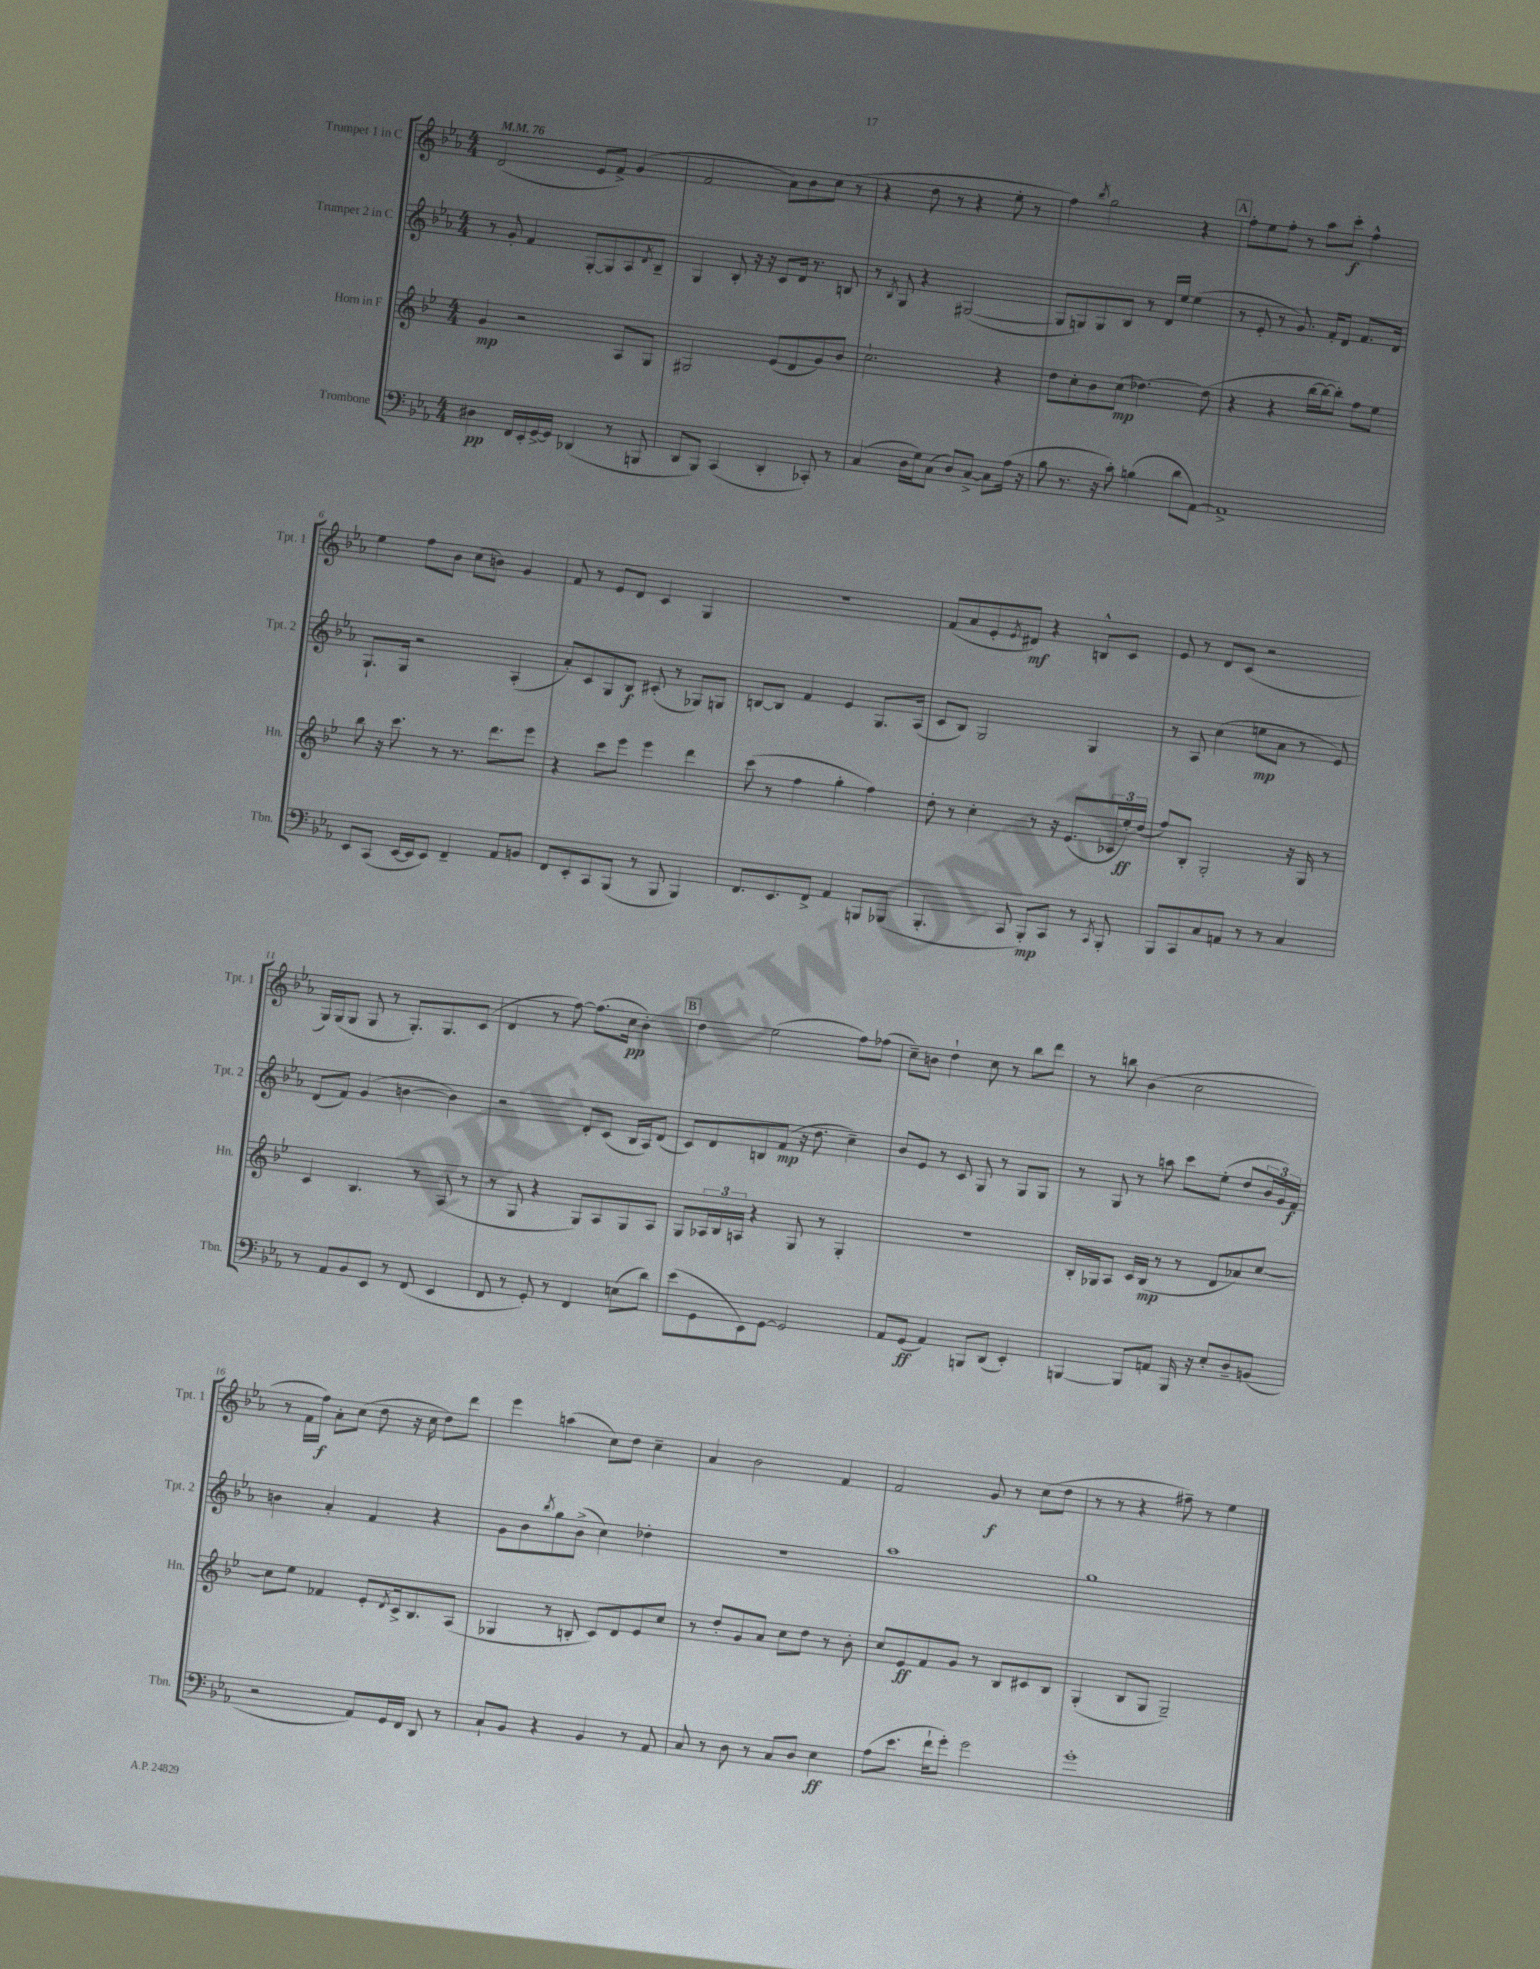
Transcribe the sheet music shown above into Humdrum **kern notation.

**kern	**dynam	**kern	**dynam	**kern	**dynam	**kern	**dynam
*part4	*part4	*part3	*part3	*part2	*part2	*part1	*part1
*staff4	*staff4	*staff3	*staff3	*staff2	*staff2	*staff1	*staff1
*I"Trombone	*	*I"Horn in F	*	*I"Trumpet 2 in C	*	*I"Trumpet 1 in C	*
*I'Tbn.	*	*I'Hn.	*	*I'Tpt. 2	*	*I'Tpt. 1	*
*clefF4	*	*clefG2	*	*clefG2	*	*clefG2	*
*k[b-e-a-]	*	*k[b-e-]	*	*k[b-e-a-]	*	*k[b-e-a-]	*
*M4/4	*	*M4/4	*	*M4/4	*	*M4/4	*
*MM76	*	*MM76	*	*MM76	*	*MM76	*
=1	=1	=1	=1	=1	=1	=1	=1
4D#X\	pp	4g/	mp	8r	.	(2d/	.
.	.	.	.	8g'/	.	.	.
16FF/LL	.	2r	.	4f/	.	.	.
16EE-'/	.	.	.	.	.	.	.
[16GG^/	.	.	.	.	.	.	.
16GG/JJ]	.	.	.	.	.	.	.
(4DD-X/	.	.	.	[8G'/L	.	8e-/L	.
.	.	.	.	8G/]	.	8f^/J)	.
8r	.	8A/L	.	8A-/	.	(4g/	.
.	.	.	.	8qd/	.	.	.
8BBBn/	.	8G/J	.	8B-~/J	.	.	.
=2	=2	=2	=2	=2	=2	=2	=2
8DD/L	.	2G#X/	.	4G/	.	2f/	.
8BBB-/J)	.	.	.	.	.	.	.
(4CC/	.	.	.	8B-'/	.	.	.
.	.	.	.	16r	.	.	.
.	.	.	.	16r	.	.	.
4DD'/	.	(8e-/L	.	8c/L	.	8a-\L)	.
.	.	8d/	.	16d/Jk	.	8b-\	.
.	.	.	.	8.r	.	.	.
8CC-X'/)	.	8g/)	.	.	.	(8cc\J	.
8r	.	8b-/J	.	8Bn/	.	8r	.
=3	=3	=3	=3	=3	=3	=3	=3
(4C/	.	2.cc`\	.	8r	.	4r	.
.	.	.	.	8qB-/	.	.	.
.	.	.	.	8G/	.	.	.
16D\LL	.	.	.	4r	.	8dd\	.
16G\J)	.	.	.	.	.	.	.
(8C\J	.	.	.	.	.	8r	.
8D/L)	.	.	.	([2G#X/	.	4r	.
[8C^/J	.	.	.	.	.	.	.
8C\L]	.	4r	.	.	.	8ee-'\	.
(16A-\Jk	.	.	.	.	.	8r	.
16r	.	.	.	.	.	.	.
=4	=4	=4	=4	=4	=4	=4	=4
8B-\	.	8dd\L	.	8G#/L]	.	4ff\)	.
8.r	.	8cc'\	.	8Gn/)	.	.	.
.	.	.	.	.	.	8qbb-/	.
.	.	8b-\	.	8G/	.	2gg\	.
16r	.	.	.	.	.	.	.
8c'\)	.	(8cc\J	mp	8B-/J	.	.	.
(4Bn\	.	[4.dd-X\)	.	8r	.	.	.
.	.	.	.	16d/LL	.	.	.
.	.	.	.	16ee-/JJ	.	.	.
8d\L	.	.	.	(4ee-\	.	4r	.
[8AA-\J)	.	(8dd-\]	.	.	.	.	.
!!LO:REH:place=s1:t=A
=5	=5	=5	=5	=5	=5	=5	=5
1AA-^]	.	4r	.	8r	.	8ff'\L	.
.	.	.	.	8e-'/	.	8ee-\	.
.	.	4r	.	8r	.	8ff'\J	.
.	.	.	.	8.g/)	.	8r	.
.	.	[16bb-\LL	.	.	.	8aa-\L	.
.	.	16bb-\J_	.	16f'/KL	.	.	.
.	.	8bb-'\J])	.	8d/J	.	8ccc'\J	f
.	.	8ff\L	.	8.f/L	.	4ff^^\	.
.	.	8ee-\J	.	.	.	.	.
.	.	.	.	16d/Jk	.	.	.
!!LO:LB:g=z
=6	=6	=6	=6	=6	=6	=6	=6
8EE-/L	.	8bb-\	.	8.G`/L	.	4ee-\	.
(8CC/J	.	16r	.	.	.	.	.
.	.	8.ccc\	.	16G/Jk	.	.	.
[16EE-/LL	.	.	.	2r	.	8ff\L	.
16EE-/J]	.	.	.	.	.	.	.
8EE-/J)	.	8r	.	.	.	8b-\J	.
4FF~/	.	8.r	.	.	.	(8cc\L	.
.	.	.	.	.	.	8bn\J)	.
.	.	8.ddd\L	.	.	.	.	.
8AA-/L	.	.	.	(4A-'/	.	4g/	.
8BBn/J	.	8eee-\J	.	.	.	.	.
=7	=7	=7	=7	=7	=7	=7	=7
8FF/L	.	4r	.	8a-'/L)	.	8f/	.
8EE-'/	.	.	.	8c/	.	8r	.
8CC/	.	8ccc\L	.	8G/	.	8e-/L	.
(8BBB-/J	.	8eee-\J	.	8B-/J	f	8d/J	.
8r	.	4eee-\	.	(8c#X'/	.	4c/	.
8BBB-/	.	.	.	8r	.	.	.
4BBB-/)	.	4ddd\	.	8G-X/L)	.	4G/	.
.	.	.	.	8Gn/J	.	.	.
=8	=8	=8	=8	=8	=8	=8	=8
8.FF/L	.	(8ccc\	.	[8Bn/L	.	1r	.
.	.	8r	.	8B/J]	.	.	.
8.EE-/	.	.	.	.	.	.	.
.	.	4ff\	.	4f/	.	.	.
8FF^/J	.	.	.	.	.	.	.
4AA-/	.	4gg'\	.	4e-/	.	.	.
8BBBn/L	.	4ff\)	.	8.G/L	.	.	.
(8BBB-X/J	.	.	.	.	.	.	.
.	.	.	.	(16A-/Jk	.	.	.
=9	=9	=9	=9	=9	=9	=9	=9
4.BBB-'/	.	8dd'\	.	8c/L	.	(8f/L	.
.	.	8r	.	8B-/J)	.	8a-/	.
.	.	4cc'\	.	2G/	.	8e-'/	.
.	.	.	.	.	.	8qe-/	.
8CC/	.	.	.	.	.	8d#X/J)	mf
8BBB-'/L)	mp	8r	.	.	.	4r	.
8CC/J	.	16r	.	.	.	.	.
.	.	(8.e-/L	.	.	.	.	.
8r	.	.	.	4G/	.	8Bn^^/L	.
8qCC/	.	.	.	.	.	.	.
8BBB-'/	.	24c-X/L	.	.	.	8c/J	.
.	.	24ee-'/)	ff	.	.	.	.
.	.	(24dd/JJ	.	.	.	.	.
=10	=10	=10	=10	=10	=10	=10	=10
8BBB-/L	.	8ff/L)	.	8r	.	8e-/	.
8CC/	.	8B-'/J	.	8A-/	.	8r	.
8C/	.	2G'/	.	(4cc\	.	8d/L	.
8AAn/J	.	.	.	.	.	(8c/J	.
8r	.	.	.	8een\L	mp	2r	.
8r	.	.	.	8a-\J	.	.	.
4C/	.	16r	.	8r	.	.	.
.	.	16G/	.	.	.	.	.
.	.	8r	.	8e-/)	.	.	.
!!LO:LB:g=z
=11	=11	=11	=11	=11	=11	=11	=11
8r	.	4c/	.	(8d/L	.	16G/LL)	.
.	.	.	.	.	.	(16G/J	.
8AA-/L	.	.	.	8f/J)	.	8G/J	.
8BB-/	.	4.B-/	.	(4g/	.	8G/	.
8EE-/J	.	.	.	.	.	8r	.
8r	.	.	.	[4bn\	.	8.G'/L)	.
(8FF/	.	8r	.	.	.	.	.
.	.	.	.	.	.	8.G/	.
4EE-/	.	(8A/	.	4b\])	.	.	.
.	.	8r	.	.	.	(8c/J	.
=12	=12	=12	=12	=12	=12	=12	=12
8FF/	.	8r	.	2r	.	4d/	.
8r	.	8G/	.	.	.	.	.
8GG'/)	.	4r	.	.	.	8r	.
8r	.	.	.	.	.	[8ff\)	.
4FF/	.	8G/L)	.	8d'/L	.	(8.ff\L]	.
.	.	8A/	.	(8c/J	.	.	.
.	.	.	.	.	.	16cc\Jk	pp
(8En\L	.	8G/	.	16B-/LL	.	4b-'\)	.
.	.	.	.	16A-/J)	.	.	.
8d\J)	.	8A/J	.	(8d/J	.	.	.
!!LO:REH:place=s1:t=B
=13	=13	=13	=13	=13	=13	=13	=13
(8e-\L	.	8G/L	.	8c/L)	.	4dd\	.
8GG\	.	24A-X/L	.	8d/	.	.	.
.	.	24B-/	.	.	.	.	.
.	.	24An/JJ	.	.	.	.	.
8EE-\)	.	4r	.	8Bn/	.	(2ee-\	.
[8GG\J	.	.	.	(8f/J	mp	.	.
2GG/]	.	8G/	.	16r	.	.	.
.	.	.	.	8.dd\	.	.	.
.	.	8r	.	.	.	.	.
.	.	4G'/	.	4cc~\)	.	8ff\L)	.
.	.	.	.	.	.	(8ff-X\J	.
=14	=14	=14	=14	=14	=14	=14	=14
8AA-/L	.	1r	.	8b-/L	.	8cc~\L)	.
(8GG/J	ff	.	.	8e-/J	.	8bn\J	.
4AA-/)	.	.	.	8r	.	4dd`\	.
.	.	.	.	8c/	.	.	.
8BBBn/L	.	.	.	8G/	.	8cc\	.
(8DD/J	.	.	.	8r	.	8r	.
4EE-'/)	.	.	.	8G/L	.	8bb-\L	.
.	.	.	.	8G/J	.	8ddd\J	.
=15	=15	=15	=15	=15	=15	=15	=15
[4BBBn/	.	16B-'/LL	.	8r	.	8r	.
.	.	16G-X/J	.	.	.	.	.
.	.	8A/J	.	8G/	.	8bbn\	.
8BBB/L]	.	16c/LL	.	8r	.	(4b-\	.
.	.	(16B-/JJ	mp	.	.	.	.
8AAn/J	.	8r	.	8aan\	.	.	.
16BBB/	.	8r	.	8ccc\L	.	2cc\	.
16r	.	.	.	.	.	.	.
8E-'/L	.	8d/L	.	(8ee-'\J	.	.	.
8D~/	.	8a-X/)	.	8dd/L	.	.	.
(8BBn/J	.	[8cc/J	.	24b-/L	.	.	.
.	.	.	.	24g/)	.	.	.
.	.	.	.	24f/JJ	f	.	.
!!LO:LB:g=z
=16	=16	=16	=16	=16	=16	=16	=16
2r	.	8cc\L]	.	4bn\	.	8r	.
.	.	8ee-\J	.	.	.	16f\LL	.
.	.	.	.	.	.	16ff\JJ)	f
.	.	4f-X/	.	4a-'/	.	8a-'\L	.
.	.	.	.	.	.	(8cc\J	.
8AA-/L)	.	8e-'/L	.	4f/	.	8dd\	.
.	.	8qd/	.	.	.	.	.
16GG/L	.	16c^/k	.	.	.	16r	.
16FF/JJ	.	8.B-/	.	.	.	16cc\	.
8DD/	.	.	.	4r	.	8dd\L)	.
8r	.	(8A/J	.	.	.	8ddd\J	.
=17	=17	=17	=17	=17	=17	=17	=17
8C`/L	.	4G-X/	.	8g\L	.	4eee-\	.
8BB-/J	.	.	.	8b-\	.	.	.
.	.	.	.	8qbb-/	.	.	.
4r	.	8r	.	8gg\	.	(4aan\	.
.	.	8Bn'/	.	(8b-^\J	.	.	.
4BB-/	.	8c/L)	.	4cc\)	.	8cc\L)	.
.	.	8d/	.	.	.	8dd\J	.
8r	.	8e-/	.	4dd-X'\	.	4cc~\	.
8AA-/	.	8cc/J	.	.	.	.	.
=18	=18	=18	=18	=18	=18	=18	=18
8C/	.	8r	.	1r	.	4a-/	.
8r	.	8dd'/L	.	.	.	.	.
8D\	.	8g/	.	.	.	2b-\	.
8r	.	8a/J	.	.	.	.	.
8C/L	.	8cc\L	.	.	.	.	.
8D/J	.	8dd\J	.	.	.	.	.
4E-\	ff	8r	.	.	.	4f/	.
.	.	8b-'\	.	.	.	.	.
=19	=19	=19	=19	=19	=19	=19	=19
(8A-\L	.	8cc/L	.	1aa-	.	2f/	.
8.e-\J	.	8e-/	ff	.	.	.	.
.	.	8f/	.	.	.	.	.
16f`\KL	.	.	.	.	.	.	.
8g'\J)	.	8g/J	.	.	.	.	.
2g\	.	8r	.	.	.	8g/	f
.	.	8B-/L	.	.	.	8r	.
.	.	8c#X/	.	.	.	(8cc\L	.
.	.	8B-/J	.	.	.	8dd\J	.
=20	=20	=20	=20	=20	=20	=20	=20
1g'	.	(4G'/	.	1gg	.	8r	.
.	.	.	.	.	.	8r	.
.	.	8B-/L	.	.	.	4r	.
.	.	8G/J	.	.	.	.	.
.	.	2G~/)	.	.	.	8ff#X~\)	.
.	.	.	.	.	.	8r	.
.	.	.	.	.	.	4ee-\	.
==	==	==	==	==	==	==	==
*-	*-	*-	*-	*-	*-	*-	*-
